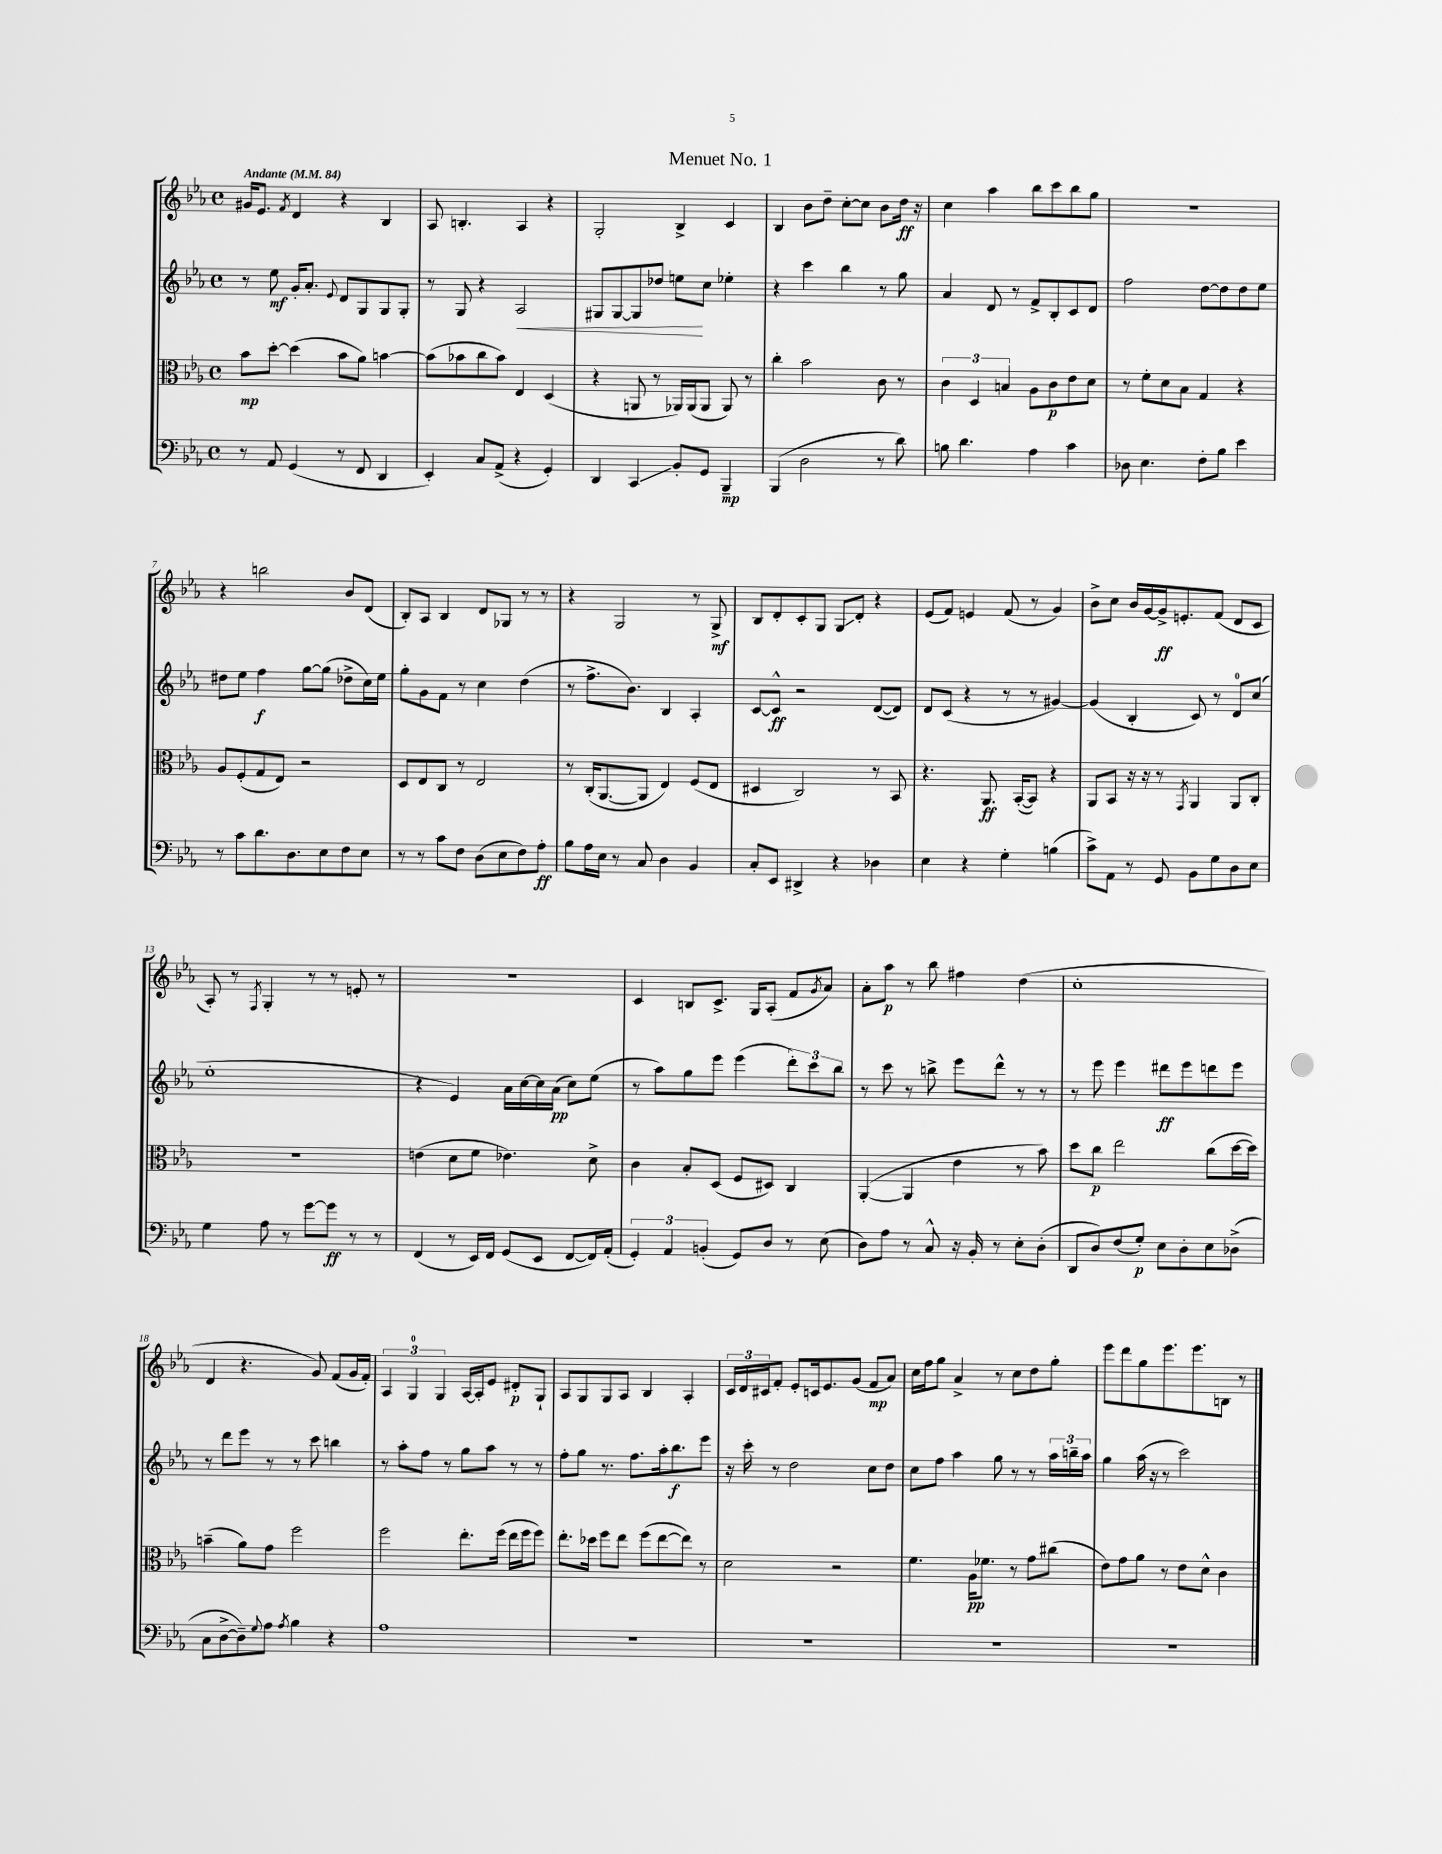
\header { title = "Menuet No. 1" }
<<
\new StaffGroup <<
\new Staff = "s0" {
    \clef treble \key ees \major \defaultTimeSignature \time 4/4 \tempo "Andante" 4 = 84
    gis'16 ees'8. \acciaccatura { f'8 } d'4 r4 bes4 |
    aes8 b4.-. aes4 r4 |
    g2-. bes4-> c'4 |
    bes4 bes'8 d''8-- c''8~-. c''8 bes'8 d''16\ff r16 |
    c''4 aes''4 bes''8 c'''8 bes''8 g''8 |
    R1 |
    r4 b''2 bes'8 d'8( |
    bes8-.) aes8 bes4 d'8 ges8 r8 r8 |
    r4 g2 r8 g8->\mf |
    bes8 d'8-. c'8-. g8 g8\glissando d'8-. r4 |
    ees'8( f'8) e'4 f'8( r8 g'4) |
    bes'8-> c''8 bes'16 g'16~ g'16->\ff e'8.-. f'8( d'8 c'8 |
    aes8-.) r8 \acciaccatura { f8 } g4-. r8 r8 e'8-. r8 |
    r1 |
    c'4 b8 c'8.-> g16 aes8-.( f'8 \acciaccatura { g'8 } aes'8) |
    aes'8-. aes''8\p r8 bes''8 fis''4 d''4( |
    c''1-. |
    d'4 r4. g'8) f'8( g'16 f'16-.) |
    \tuplet 3/2 { aes4 g4-0 g4 } aes16~ aes16-. ees'8 dis'8-.\p g8-! |
    aes8 g8 g8 aes8 bes4 aes4-. |
    \tuplet 3/2 { c'16 d'16 cis'16 } f'8-. ees'8-. c'16 ees'8. g'8( f'8\mp aes'8) |
    c''16 f''16 g''8 aes'4-> r8 c''8 d''8 g''8-. |
    ees'''8 d'''8 g''8 ees'''8. ees'''8. b8 r8 \bar "|." |
}
\new Staff = "s1" {
    \clef treble \key ees \major \defaultTimeSignature \time 4/4
    r8 ees''8\mf g'16-. aes'8.-. \appoggiatura { ees'8 } d'8 g8 g8 g8-. |
    r8 g8 r4 aes2\< |
    gis8 gis8~ gis8 des''8 e''8\! c''8 ees''4-. |
    r4 c'''4 bes''4 r8 g''8 |
    aes'4 d'8 r8 f'8-> bes8-. c'8 d'8 |
    f''2 d''8~ d''8 d''8 ees''8 |
    dis''8 ees''8 f''4\f g''8~ g''8( des''8-> c''16) ees''16 |
    g''8-. g'8 f'8 r8 c''4 d''4( |
    r8 f''8.-> bes'8.) bes4 aes4-. |
    c'8~ c'8-^\ff r2 d'8~( d'8) |
    d'8 c'8( r4 r8 r8 gis'4~) |
    gis'4( bes4-. c'8) r8 d'8-0 c''8( |
    ees''1-. |
    r4 ees'4) aes'16 c''16~ c''16 aes'16\pp( c''8) ees''8( |
    r8 aes''8) g''8 ees'''8 ees'''4( \tuplet 3/2 { d'''8-.) c'''8 bes''8 } |
    r8 c'''8 r8 b''8-> ees'''8 d'''8-^ r8 r8 |
    r8 ees'''8 ees'''4 dis'''8\ff ees'''8 d'''8 ees'''8 |
    r8 d'''8 ees'''8 r8 r8 c'''8 b''4 |
    r8 aes''8-. f''8 r8 g''8 aes''8 r8 r8 |
    f''8-. g''8 r8. f''8. aes''16-. bes''8.\f ees'''8 |
    r16 c'''16-. r8 d''2 c''8 d''8 |
    c''8 f''8 aes''4 g''8 r8 r8 \tuplet 3/2 { aes''16 b''16-- aes''16 } |
    g''4 aes''16( r16 r8 c'''2) \bar "|." |
}
\new Staff = "s2" {
    \clef alto \key ees \major \defaultTimeSignature \time 4/4
    bes'8\mp d''8~-. d''4( bes'8 aes'8) b'4~ |
    b'8( bes'8 c''8 bes'8) ees4 d4( |
    r4 a,8 r8 aes,16) aes,16( aes,8 aes,8) r8 |
    c''4-. bes'2 c'8 r8 |
    \tuplet 3/2 { c'4 d4 b4 } aes8 c'8\p ees'8 d'8 |
    r8 f'8-. d'8 bes8 g4 r4 |
    aes8 f8-.( g8 ees8) r2 |
    d8 ees8 c8 r8 ees2 |
    r8 c16-.( aes,8.~ aes,8 ees4) f8( ees8 |
    dis4 c2) r8 bes,8 |
    r4. aes,8.\ff bes,16~-.( bes,8) r4 |
    aes,8 bes,8 r16 r16 r8 \acciaccatura { g,8 } aes,4 aes,8 c8-. |
    R1 |
    e'4( d'8 f'8 ees'4.) d'8-> |
    c'4 bes8-. d8( f8 dis8) c4 |
    aes,4~-.( aes,4 ees'4 r8 bes'8) |
    d''8 c''8\p ees''2 c''8( d''16~ d''16) |
    b'4--( aes'8) g'8 f''2 |
    f''2 ees''8.-. f''16( ees''16 f''16 f''8) |
    ees''8.-. des''16 f''8 ees''8 f''8( ees''8~ ees''8) r8 |
    d'2 r2 |
    f'4. aes16\pp fes'8. r8 g'8 cis''8( |
    ees'8) g'8 aes'8 r8 ees'8 d'8-^ c'4 \bar "|." |
}
\new Staff = "s3" {
    \clef bass \key ees \major \defaultTimeSignature \time 4/4
    r8 aes,8 g,4( r8 f,8 d,4 |
    ees,4-.) c8 aes,8->( r4 g,4-.) |
    d,4 c,4\glissando bes,8-. g,8 bes,,4--\mp |
    bes,,4( d2 r8 d'8) |
    b8 d'4. aes4 c'4 |
    des8 ees4. f8-. bes8 ees'4 |
    r8 c'8 d'8. d8. ees8 f8 ees8 |
    r8 r8 c'8 f8 d8( ees8 f8) aes8-.\ff |
    bes8 aes16 ees16 r8 c8 d4 bes,4 |
    c8-. ees,8 dis,4-> r4 des4 |
    ees4 r4 g4-. b4( |
    c'8->) aes,8 r8 g,8 bes,8 g8 d8 ees8 |
    g4 aes8 r8 g'8~ g'8\ff r8 r8 |
    f,4( r8 ees,16) f,16 g,8( ees,8 f,8~ f,16) aes,16-.( |
    \tuplet 3/2 { g,4-.) aes,4 b,4-.( } g,8) d8 r8 ees8( |
    d8) aes8 r8 c8-^ r16 bes,16-. r8 ees8-. d8-.( |
    d,8 d8) f8( g8-.\p) ees8 d8-. ees8 des8->( |
    c8 d8~-> d8--) \appoggiatura { g8 } aes8 \acciaccatura { aes8 } bes4 r4 |
    aes1 |
    R1 |
    R1 |
    R1 |
    R1 \bar "|." |
}
>>
>>
